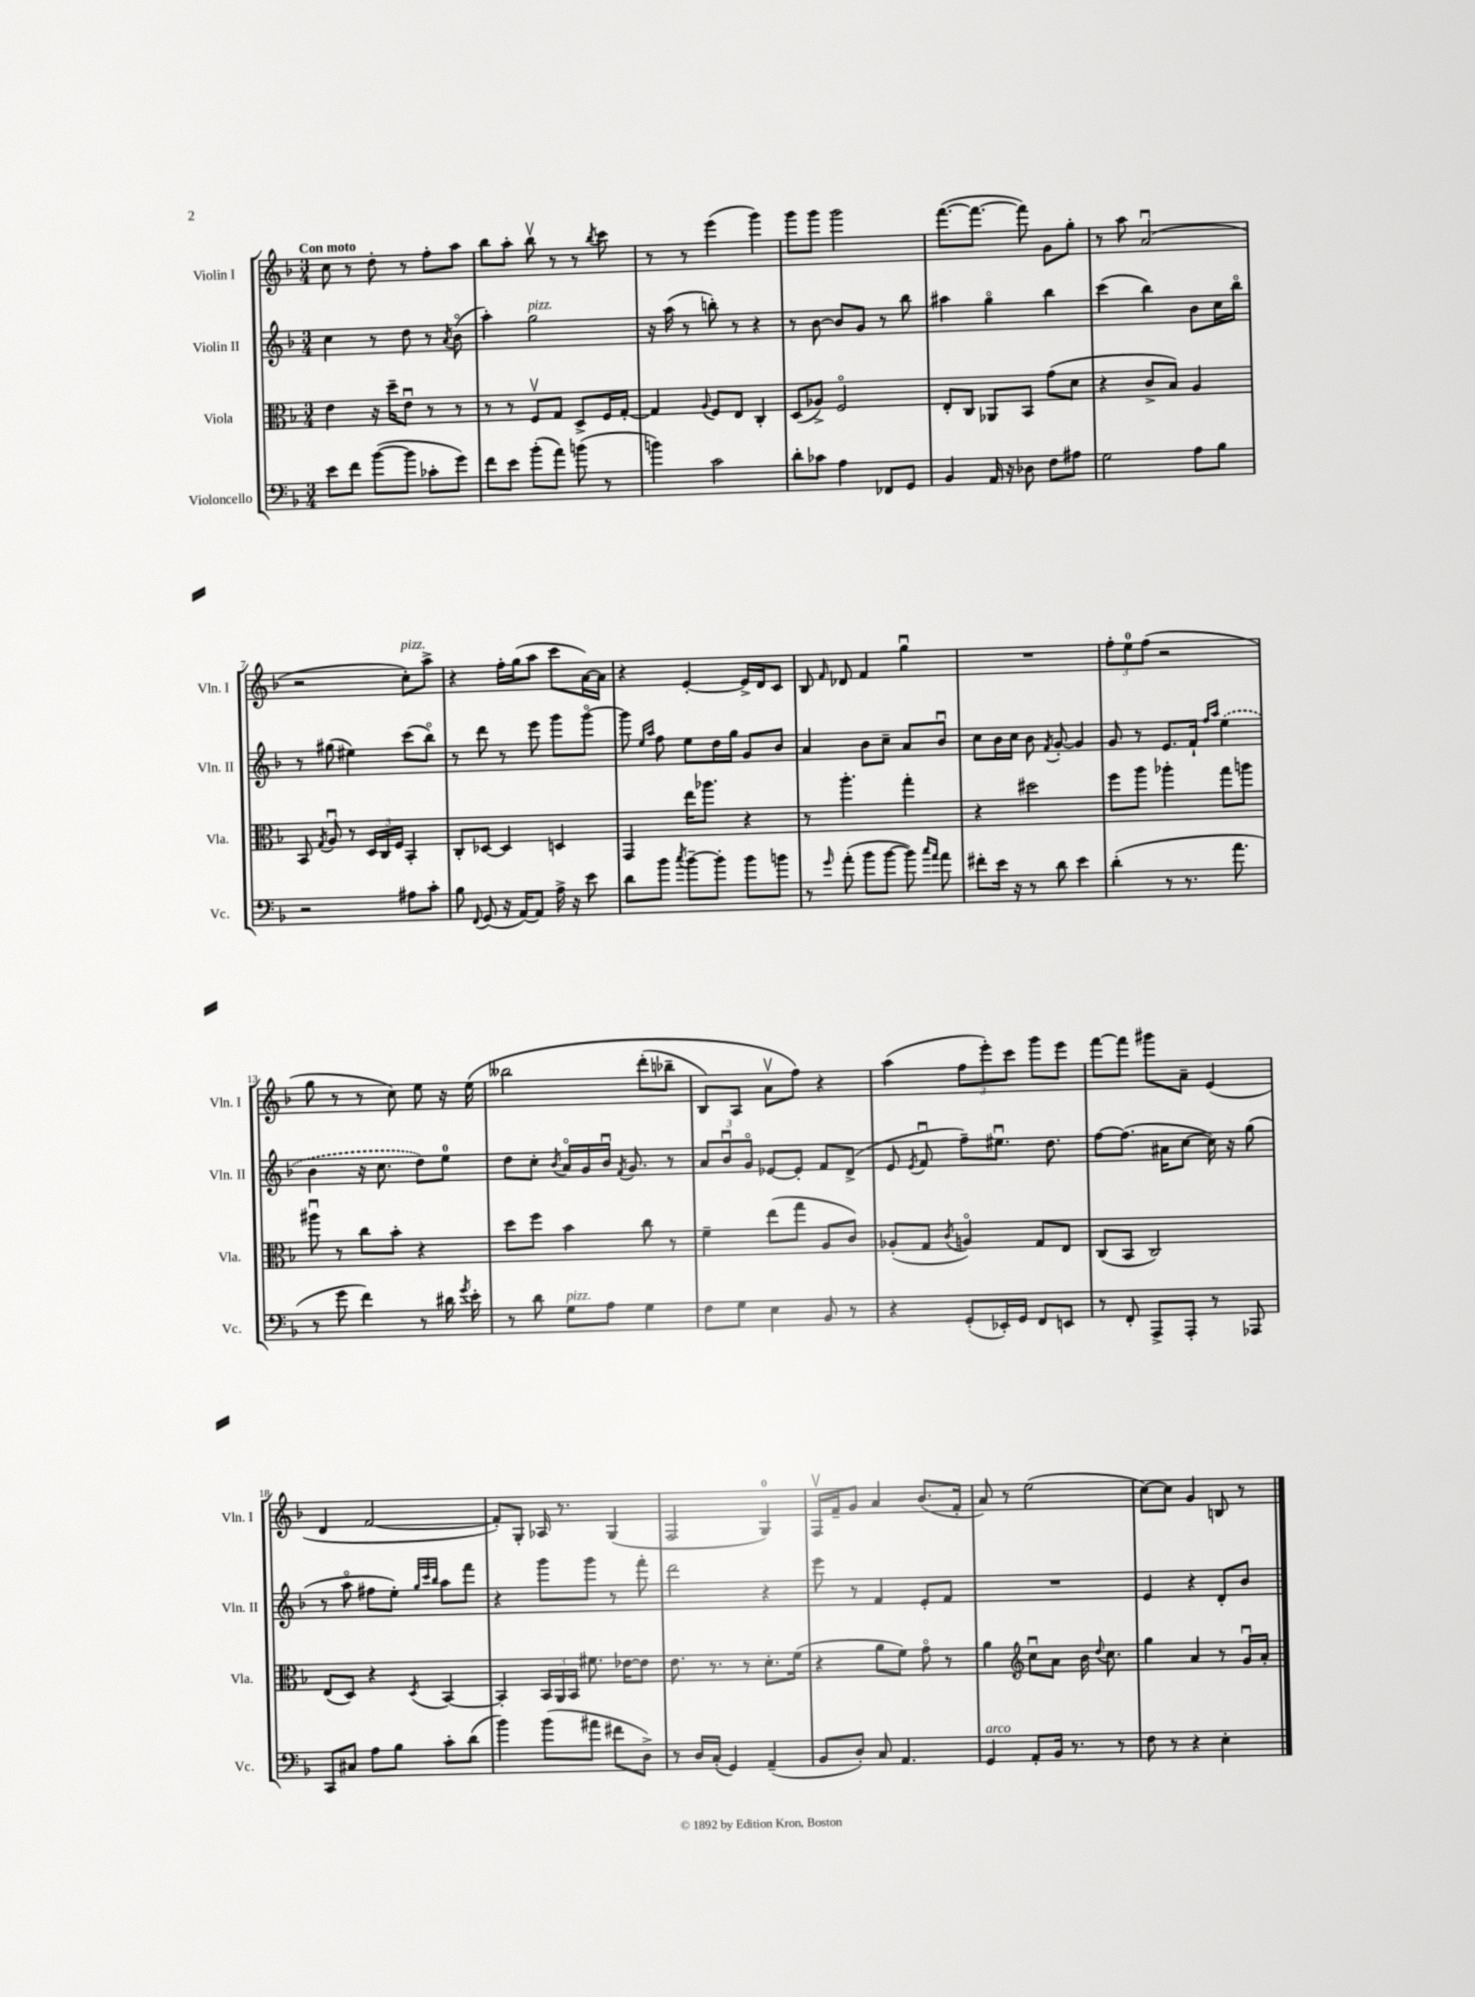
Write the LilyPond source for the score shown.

<<
\new StaffGroup <<
\new Staff = "s0" \with { instrumentName = "Violin I" shortInstrumentName = "Vln. I" } {
    \clef treble \key f \major \numericTimeSignature \time 3/4 \tempo "Con moto"
    \autoBeamOff c''8 r8 d''8-. r8 f''8[-. a''8] |
    bes''8[ a''8]-. bes''8\upbow r8 r8 \acciaccatura { bes''8 } c'''8 |
    r8 r8 e'''4( g'''4) |
    g'''8[ g'''8] g'''2 |
    f'''8.[~( f'''8.]~ f'''8) g'8[ g''8]-. |
    r8 a''8 a'2\downbow( |
    r2 c''8[-.^\markup { \italic "pizz." }) a''8]-> |
    r4 f''16[-. g''16( a''8] c'''8[ a'16~) a'16] |
    r4 e'4~-. e'16[-> d'16 c'8] |
    bes8 \grace { f'16 } des'8 f'4 g''4\downbow |
    R2. |
    \tuplet 3/2 { f''8[-. e''8-0 f''8]( } r2 |
    g''8 r8 r8 c''8) e''8 r16 e''16\( |
    beses''2 d'''8[-.( bes''8]-- |
    bes8[) a8] a'8[\upbow f''8]\) r4 |
    a''4( \tuplet 3/2 { f''8[ e'''8-.) c'''8] } g'''8[ e'''8] |
    f'''8[~ f'''8] gis'''8[ a'8]-- e'4( |
    d'4 f'2~ |
    f'8[-.) g8]-. aes16 r8. g4( |
    f2 g4-0) |
    f16[\upbow f'16-- g'8] a'4 bes'8.[( f'16]-. |
    a'8) r8 e''2( |
    c''8[~) c''8] g'4 b8 r8 \bar "|." |
}
\new Staff = "s1" \with { instrumentName = "Violin II" shortInstrumentName = "Vln. II" } {
    \clef treble \key f \major \numericTimeSignature \time 3/4
    \autoBeamOff c''4 r8 d''8 r8 \acciaccatura { a'8 } bes'8\flageolet( |
    a''4-.) g''2^\markup { \italic "pizz." } |
    r16 a''16( r8 b''8-.) r8 r4 |
    r8 bes'8~ bes'8[ g'8] r8 bes''8 |
    ais''4 g''4\flageolet bes''4 |
    c'''4( bes''4) bes'8[ c''16 bes''16]\flageolet |
    r8 gis''8( eis''4) c'''8[( bes''8]\flageolet) |
    r8 d'''8 r8 e'''8 g'''8[ g'''8]~\flageolet |
    g'''8 \grace { e''16[ a''16] } f''8 e''8[ d''16 g''16] g'8[ bes'8] |
    a'4 bes'8[ c''8]-- a'8[ bes'8]\downbow |
    c''8[ bes'16 c''16] bes'8 \acciaccatura { f'8 } g'8~-. g'4 |
    g'8 r8 e'8.[ f'16]-! \grace { f''16[ a''16] } \once \slurDashed e''4( |
    bes'4 r16 c''8. d''8[) e''8]-0 |
    d''8[ c''8]-. \acciaccatura { bes'8 } a'16[\flageolet g'16 bes'16]\downbow \acciaccatura { f'8 } g'8. r8 |
    \tuplet 3/2 { a'8[ bes'8\downbow g'8]\flageolet } ees'8[~ ees'8]-. f'8[ d'8]->( |
    e'8 \acciaccatura { e'8 } f'8\downbow f''8[--) eis''8.]\downbow d''8. |
    f''8[~ f''8.]( ais'16[ c''8]~ c''16) r16 g''8( |
    r8 a''8\flageolet fis''8[ e''8]-.) \grace { g''32[ c'''32 bes''32] } a''8[ f'''8] |
    r4 g'''8[ g'''8] r8 f'''8-. |
    d'''2 r4 |
    e'''8 r8 f'4 e'8[-. f'8] |
    R2. |
    e'4 r4 d'8[-. bes'8] \bar "|." |
}
\new Staff = "s2" \with { instrumentName = "Viola" shortInstrumentName = "Vla." } {
    \clef alto \key f \major \numericTimeSignature \time 3/4
    \autoBeamOff e'4 r16 d''16[-- e'8]\downbow r8 r8 |
    r8 r8 f8[\upbow g8] d8[-> f16 g16]~-. |
    g4 \appoggiatura { a8 } f8[ e8] c4-. |
    d8[( aes8]->) f2\flageolet |
    e8[-. c8] aes,8[ bes,8] g'8[( d'8] |
    r4 c'8[-> bes8]) a4 |
    bes,8 \acciaccatura { g8 } a8\downbow r8 \tuplet 3/2 { d16[ c16 f16] } bes,4-. |
    c8[-. des8]~ des4 d4 |
    g,4 e''16[ aes''8.] r4 |
    r8 a''4.-. g''4-. |
    r4 dis''2 |
    f''8[ a''8] aes''4-. g''8[ a''8] |
    ais''8\downbow r8 c''8[ bes'8]-. r4 |
    d''8[ f''8] bes'4 c''8 r8 |
    f'4-- e''8[( g''8] a8[ c'8]) |
    aes8[-.( g8] \acciaccatura { c'8 } a4\flageolet) g8[ e8] |
    c8[( bes,8] c2) |
    e8[( d8]) r4 \acciaccatura { d8 } bes,4~ |
    bes,4-. \tuplet 3/2 { bes,16[ a,16 bes,16] } fis'8. ees'16[~ ees'8] |
    e'8. r8. r8 d'8.[-. f'16]( |
    r4 a'8[ f'8]) g'8\flageolet r8 |
    a'4 \clef treble c''8[\downbow a'8] bes'16 \appoggiatura { d''8 } c''8. |
    g''4 a'4 r8 g'16[\downbow a'16]-. \bar "|." |
}
\new Staff = "s3" \with { instrumentName = "Violoncello" shortInstrumentName = "Vc." } {
    \clef bass \key f \major \numericTimeSignature \time 3/4
    \autoBeamOff e'8[ f'8] bes'8[~( bes'8] ces'8[-. g'8]) |
    f'8[ e'8] bes'8[-.( a'8]) b'8( r8 |
    b'4) c'2 |
    d'8[-. ces'8] a4 fes,8[ g,8] |
    bes,4 a,16 r16 des8 f8[ ais8] |
    g2 a8[ bes8] |
    r2 ais8[ c'8]-. |
    bes8 \appoggiatura { f,8 } g,8( r16 a,16[~) a,8] a16-> r16 e'8 |
    d'8[ bes'8] \acciaccatura { c''8 } bes'8[~-- bes'8]-. bes'8[ b'8] |
    r8 \grace { g'16 } a'8-.( bes'8[ bes'8]~ bes'8) \grace { c''16[ a'16] } a'8 |
    fis'8[-. e'16] r16 r8 d'8 e'4 |
    d'4-.( r8 r8. a'8. |
    r8 g'8 f'4) r8 dis'16 \acciaccatura { g'8 } e'16-. |
    r8 d'8 g8[^\markup { \italic "pizz." } a8] g4 |
    f8[ g8] e4 bes,8 r8 |
    r4 g,8[-.( ees,16-.) g,16] f,8[ e,8] |
    r8 f,8-. a,,8[-> a,,8]-. r8 aes,,8 |
    c,8[ cis8] a8[ bes8] c'8[-. d'8]( |
    bes'4) bes'8[( ais'8] fis'8[ d8]->) |
    r8 d16[ c16]-.( g,4) a,4--( |
    bes,8[ d8]-.) c8 a,4. |
    g,4^\markup { \italic "arco" } a,8[-. bes,16] r8. r8 |
    f8 r8 r4 e4-. \bar "|." |
}
>>
>>
